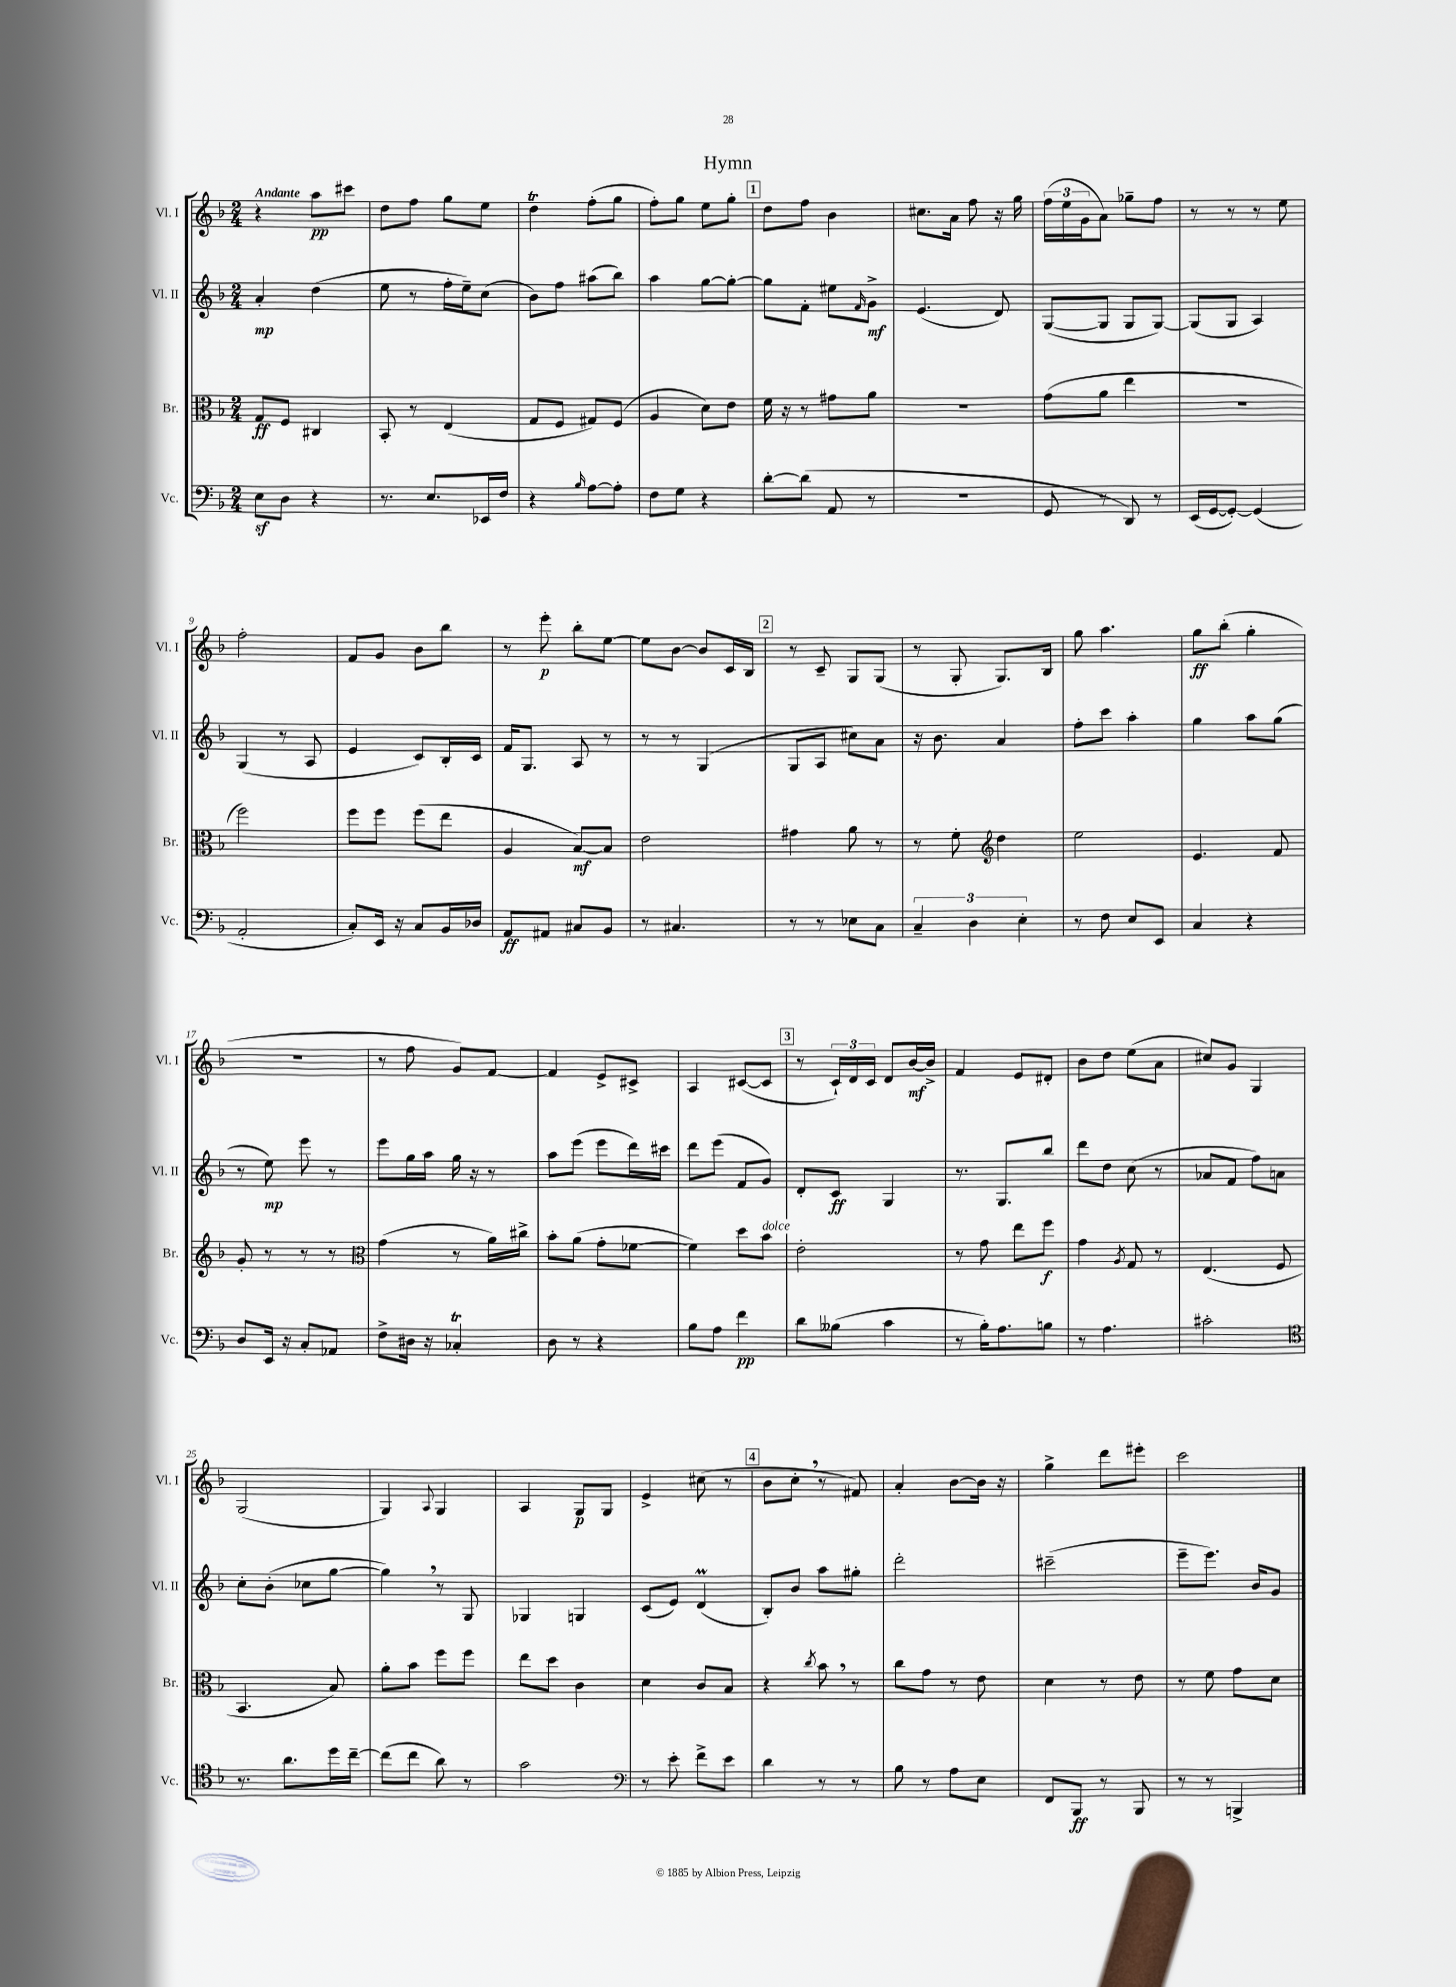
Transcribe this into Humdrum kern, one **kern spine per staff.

**kern	**kern	**kern	**kern
*staff4	*staff3	*staff2	*staff1
*clefF4	*clefC3	*clefG2	*clefG2
*k[b-]	*k[b-]	*k[b-]	*k[b-]
*M2/4	*M2/4	*M2/4	*M2/4
8E	8G	4a'	4r
8D	8F	.	.
4r	4C#	(4dd	8aa
.	.	.	8ccc#
=	=	=	=
8.r	8BB-'	8ee	8dd
.	8r	8r	8ff
8.E	.	.	.
.	(4E	16ff'	8gg
.	.	16ee~)	.
16EE-	.	(8cc	8ee
16F	.	.	.
=	=	=	=
4r	8G	8b-)	4dd
.	8F	8ff	.
16qqB-	.	.	.
[8A	8G#)	(8aa#	(8ff'
8A']	(8F	8bb-)	8gg
=	=	=	=
8F	4A	4aa	8ff')
8G	.	.	8gg
4r	8d)	[8gg	8ee
.	8e	8gg'_	8gg'
=	=	=	=
[8d'	16f	8gg]	8dd
.	16r	.	.
(8d]	8r	8f'	8ff
8AA	8g#	8ee#	4b-
.	.	16qqf	.
8r	8a	8g^	.
=	=	=	=
2r	2r	(4.e	8.cc#
.	.	.	16a
.	.	.	8ff
.	.	8d)	16r
.	.	.	16gg
=	=	=	=
8GG	(8g	([8G	(24ff
.	.	.	24ee
.	.	.	24g
8r	8a	8G]	8a)
8DD)	4ee	8G	8gg-~
8r	.	[8G)	8ff
=	=	=	=
(16EE	2r	(8G]	8r
[16GG	.	.	.
8GG'_)	.	8G	8r
(4GG]	.	4A)	8r
.	.	.	8ee
=	=	=	=
2AA'	2ff)	(4G	2ff'
.	.	8r	.
.	.	8A	.
=	=	=	=
8C')	8ff	4e	8f
16EE	8ff	.	8g
16r	.	.	.
8C	(8ff	8c)	8b-
16BB-	8ee	16B-'	8bb-
16D-	.	16c	.
=	=	=	=
8AA	4A	16f	8r
.	.	8.G	.
8AA#	.	.	8eee'
8C#	[8B-)	8A	8bb-'
8BB-	8B-]	8r	[8ee
=	=	=	=
8r	2e	8r	8ee]
4.C#	.	8r	[8b-
.	.	(4G	8b-]
.	.	.	16c
.	.	.	16B-
=	=	=	=
8r	4g#	8G	8r
8r	.	8A	8c~
8E-	8a	8cc#)	8G
8C	8r	8a	(8G
=	=	=	=
6C~	8r	16r	8r
.	.	8.b-	.
.	8f'	.	8G'
6D	.	.	.
*	*clefG2	*	*
.	4dd	4a	8.G)
6E'	.	.	.
.	.	.	16B-
=	=	=	=
8r	2ee	8ff'	8gg
8F	.	8ccc	4.aa
8E	.	4aa'	.
8EE	.	.	.
=	=	=	=
4C	4.e	4gg	8gg
.	.	.	(8bb-'
4r	.	8aa	4gg'
.	8f	(8gg	.
=	=	=	=
8D	8g'	8r	2r
16EE	8r	8ee)	.
16r	.	.	.
8C'	8r	8eee	.
8AA-	8r	8r	.
=	=	=	=
*	*clefC3	*	*
8F^	(4g	8eee	8r
16D#	.	16gg	8ff
16r	.	16aa	.
4C-'	8r	16gg	8g)
.	.	16r	.
.	16a)	8r	[8f
.	16cc#^	.	.
=	=	=	=
8D	8b-'	8aa	4f]
8r	(8a	(8eee	.
4r	8g'	8eee	8e^
.	[8f-	16ddd)	8c#^
.	.	16ccc#	.
=	=	=	=
8B-	4f-])	8ddd	4A
8A	.	(8eee	.
4f	8dd	8f	([8c#
.	8b-	8g)	8c#]
=	=	=	=
8d	2e'	8d'	8r
(8B--	.	8c	24c`)
.	.	.	24d
.	.	.	24c
4c	.	4G	8d
.	.	.	[16b-
.	.	.	16b-^]
=	=	=	=
8r	8r	8.r	4f
16B-')	8g	.	.
8.A	.	8.G	.
.	8ee	.	8e
8B	8ff	8bb-	8d#'
=	=	=	=
8r	4g	8ddd	8b-
4.A	.	8dd	8dd
.	8qA	.	.
.	8G	(8cc	(8ee
.	8r	8r	8a
=	=	=	=
2c#'	(4.E	8a-	8cc#)
.	.	8f	8g
.	.	8ff)	4G
.	8F	8a	.
=	=	=	=
*clefC4	*	*	*
8.r	4.BB-	8cc'	(2G
.	.	(8b-'	.
8.a	.	.	.
.	.	8cc-	.
16dd	8B-)	[8gg	.
[16cc~	.	.	.
=	=	=	=
(8cc]	8a'	4gg])	4G)
8cc	8b-	.	.
.	.	.	8qqA
8a)	8ff	8r	4G
8r	8ff	8G	.
=	=	=	=
2g	8ee	4G-	4A
.	8dd	.	.
.	4c	4G	8G
.	.	.	8G
=	=	=	=
*clefF4	*	*	*
8r	4d	(8c	4e^
8e'	.	8e)	.
8f^	8c	(4d	(8cc#
8e	8B-	.	8r
=	=	=	=
4d	4r	8B-')	8b-
.	.	8b-	8cc'
.	8qcc	.	.
8r	8b-	8aa	8r
8r	8r	8gg#'	8f#)
=	=	=	=
8B-	8cc	2ddd'	4a'
8r	8g	.	.
8A	8r	.	[8b-
8E	8e	.	16b-]
.	.	.	16r
=	=	=	=
8FF	4d	(2ccc#~	4gg^
8BBB-	.	.	.
8r	8r	.	8ddd
8BBB-	8e	.	8eee#'
=	=	=	=
8r	8r	8eee~	2ccc
8r	8f	8.eee)	.
4BBB^	8g	.	.
.	.	16b-	.
.	8d	8g	.
==	==	==	==
*-	*-	*-	*-
